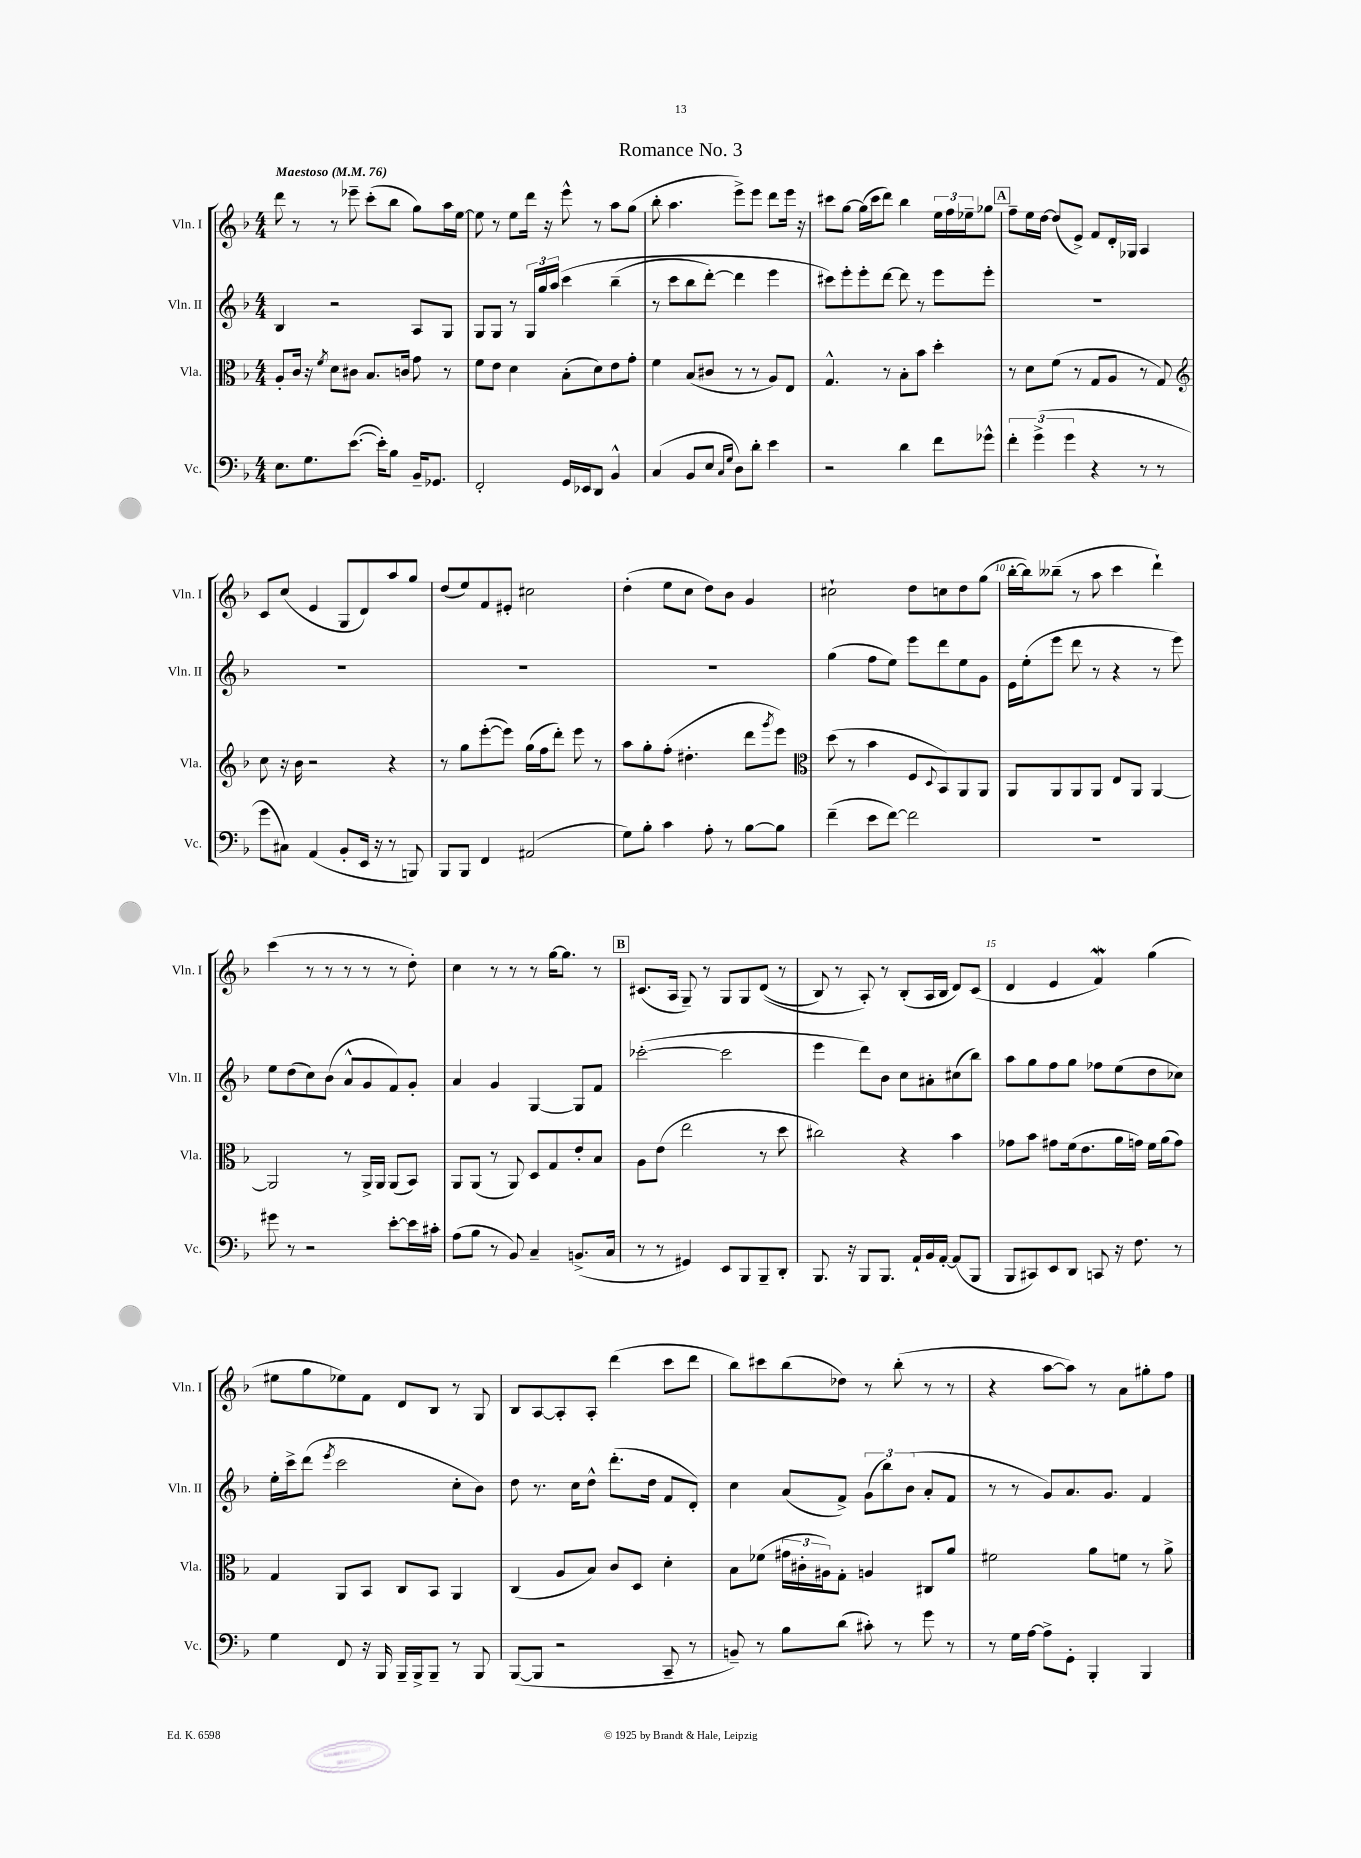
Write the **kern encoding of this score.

**kern	**kern	**kern	**kern
*staff4	*staff3	*staff2	*staff1
*clefF4	*clefC3	*clefG2	*clefG2
*k[b-]	*k[b-]	*k[b-]	*k[b-]
*M4/4	*M4/4	*M4/4	*M4/4
*MM76	*MM76	*MM76	*MM76
8.E	8A'	4B-	8ddd
.	16c	.	8r
8.G	16r	.	.
.	8qf	.	.
.	8d	2r	8r
([8.e	8c#	.	8eee-~
.	8.B-	.	(8ccc'
16e'])	.	.	.
8B-	.	.	8bb-
.	16c	.	.
16BB-~	8g	8A	8gg)
8.GG-	.	.	.
.	8r	8G	16aa
.	.	.	[16ee
=	=	=	=
2FF'	8f	8G	8ee]
.	8e	8G	8r
.	4d	8r	8ee
.	.	24G	16ddd
.	.	24gg	.
.	.	.	16r
.	.	&(24aa	.
16GG	(8B-'	4ccc	8eee^^
16EE-	.	.	.
8DD	8d)	.	8r
4BB-^^	8e	(4bb-~	8aa
.	8g'	.	(8gg
=	=	=	=
(4C	4f	8r	8bb-'
.	.	8ccc	4.aa
8BB-	(8B-	8bb-	.
8E	8c#	[8ddd')	.
16qqC	.	.	.
16qqG	.	.	.
8D)	8r	4ddd]	8eee^)
8d'	8r	.	8eee
4e	8A)	4eee	8ddd
.	8E	.	16eee
.	.	.	16r
=	=	=	=
2r	4.G^^	8ccc#&)	8ccc#
.	.	8eee'	[8gg
.	.	8eee'	(16gg]
.	.	.	16ccc#
.	8r	[8ddd	8ddd)
4d	8B-'	8ddd]	4bb-
.	8b-	8r	.
8f	4dd'	8eee	24ee
.	.	.	24ff
.	.	.	24ee-~
8g-^^	.	8eee'	8gg-
=	=	=	=
6f'	8r	1r	8ff~
.	8d	.	16ee
(6g^	.	.	.
.	.	.	[16dd
.	(8f	.	(8dd]
6g	.	.	.
.	8r	.	8e^)
4r	8G	.	8f
.	8A	.	16d'
.	.	.	16G-
8r	8r	.	4A
8r	8G)	.	.
=	=	=	=
*	*clefG2	*	*
8g	8cc	1r	8c
8C#)	16r	.	(8cc
.	16b-	.	.
(4AA	2r	.	4e
8BB-'	.	.	8G
16EE	.	.	8d)
16r	.	.	.
8r	4r	.	8aa
8BBB)	.	.	8gg
=	=	=	=
8BBB-	8r	1r	(8dd
8BBB-	8gg	.	8ee)
4FF	([8eee'	.	8f
.	8eee])	.	8e#'
(2AA#	(16gg	.	2cc#
.	16ff	.	.
.	8ddd')	.	.
.	8eee	.	.
.	8r	.	.
=	=	=	=
8G)	8aa	1r	(4dd'
8B-'	8gg'	.	.
4c	(8ff'	.	8ee
.	4.dd#'	.	8cc
8A'	.	.	8dd)
8r	.	.	8b-
[8B-	8ddd	.	4g
.	8qggg	.	.
8B-]	8eee)	.	.
=	=	=	=
*	*clefC3	*	*
(4f~	(8dd	(4gg	2cc#`
.	8r	.	.
8e	4b-	8ff	.
[8f)	.	8ee)	.
2f]	8F	8eee	8dd
.	8qqD	.	.
.	8BB-)	8ddd	8cc
.	8AA	8ee	8dd
.	8AA	8g	(8gg
=	=	=	=
1r	8AA	16e	[16bb-'
.	.	(16ee'	16bb-])
.	8AA	8eee	(8bb--~
.	8AA	8ddd	8r
.	8AA	8r	8aa
.	8E	4r	4ccc
.	8AA	.	.
.	[4AA	8r	4ddd`)
.	.	8eee)	.
=	=	=	=
8g#	2AA]	8ee	(4ccc
8r	.	(8dd	.
2r	.	8cc)	8r
.	.	(8b-	8r
.	8r	8a^^	8r
.	16AA^	8g	8r
.	16AA	.	.
[8e'	(8AA	8f)	8r
16e]	8BB-)	8g'	8dd')
16c#'	.	.	.
=	=	=	=
(8A	8AA	4a	4cc
8B-	(8AA	.	.
8r	8r	4g	8r
8BB-)	8AA)	.	8r
4C~	8D	[4G	8r
.	8G	.	[16gg
.	.	.	8.gg]
(8.BB^	8e'	8G]	.
.	8B-	8f	8r
16C	.	.	.
=	=	=	=
8r	8A	([2ccc-'	(8.c#
8r	(8e	.	.
.	.	.	16A
4GG#)	2ee	.	8G~)
.	.	.	8r
8EE	.	2ccc-]	8G
8BBB-	.	.	8G
8BBB-~	8r	.	&((8d
8DD'	8dd	.	8r
=	=	=	=
8.BBB-	2cc#)	4eee	8B-)
.	.	.	8r
16r	.	.	.
8BBB-	.	8ddd)	8A'&)
8.BBB-	.	8b-	8r
.	4r	8cc	(8B-'
16AA`	.	.	.
16BB-	.	8a#'	16A
[16AA'	.	.	16B-
(8AA]	4b-	(8cc#	8d)
8BBB-	.	8bb-)	(8c
=	=	=	=
8BBB-	8g-	8aa	4d
8CC#)	8b-	8gg	.
8EE	8g#	8ff	4e
8DD	(16f	8gg	.
.	8.e	.	.
8CC	.	8ff-	4f)
16r	16a	(8ee	.
8.F	16g)	.	.
.	16f	8dd	(4gg
.	(16a	.	.
8r	8g)	8cc-)	.
=	=	=	=
4G	4G	16ee'	8ee#
.	.	16ccc^	.
.	.	(8ddd	8gg
.	.	8qeee	.
8FF	8AA	2ccc	8ee-)
16r	8BB-	.	8f
16BBB-	.	.	.
16BBB-~	8C	.	8d
16BBB-^	.	.	.
8BBB-~	8BB-	.	8B-
8r	4AA	8cc'	8r
8BBB-	.	8b-)	8G
=	=	=	=
([8BBB-	(4C	8dd	8B-
8BBB-]	.	8.r	[8A
2r	8A	.	8A']
.	.	16cc	.
.	8B-)	8dd^^	8A'
.	8c	(8.ddd'	(4ddd
.	8D	.	.
.	.	16dd	.
8CC~	4d'	8f	8ccc
8r	.	8d')	8ddd
=	=	=	=
8BB~)	8B-	4cc	8bb-)
8r	(8f-	.	8ccc#
8B-	24g#	(8a	(8bb-
.	24c#'	.	.
.	24A#)	.	.
(8d	8G'	8f^)	8dd-)
8c#')	4A	(12g	8r
.	.	12bb-)	.
8r	.	.	(8bb-'
.	.	(12b-	.
8g	8C#	8a'	8r
8r	8a	8f	8r
=	=	=	=
8r	2f#	8r	4r
16G	.	8r	.
[16A	.	.	.
8A^]	.	8g)	[8aa
8GG'	.	8.a	8aa])
4BBB-'	8a	.	8r
.	.	8.g	.
.	8f	.	8a
4BBB-	8r	4f	8gg#'
.	8a^	.	8ff
==	==	==	==
*-	*-	*-	*-
